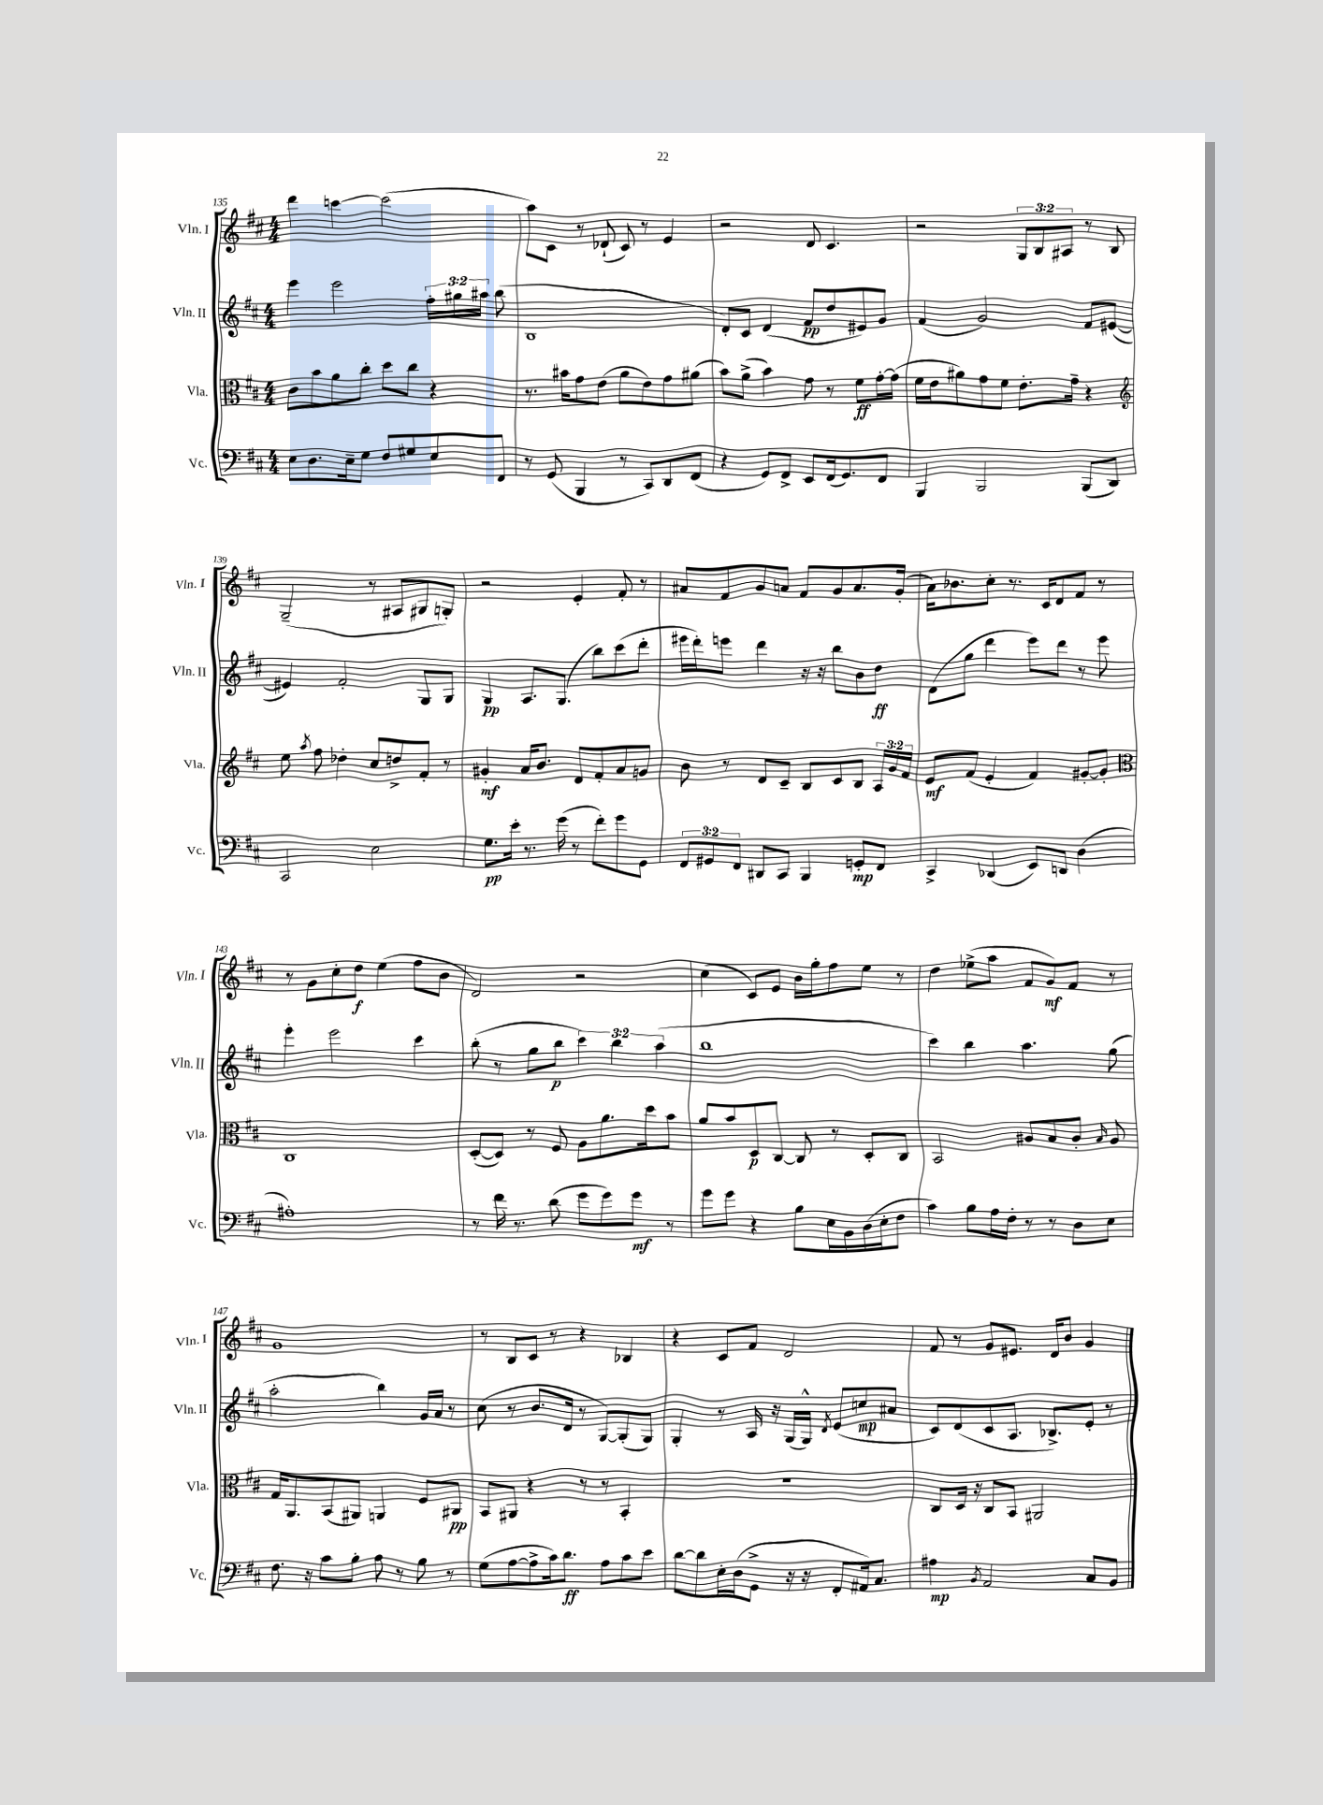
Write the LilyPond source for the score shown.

<<
\new StaffGroup <<
\new Staff = "s0" \with { instrumentName = "Vln. I" shortInstrumentName = "Vln. I" } {
    \clef treble \key d \major \numericTimeSignature \time 4/4 \override Staff.TupletNumber.text = #tuplet-number::calc-fraction-text
    \autoBeamOff d'''4 c'''4~ c'''2( |
    a''8[) cis'8] r8 des'8-!( cis'8) r8 e'4 |
    r2 d'8 cis'4. |
    r2 \tuplet 3/2 { g8[ b8 ais8] } r8 b8 |
    g2--( r8 ais8[ gis8 g8]-.) |
    r2 e'4-. fis'8-. r8 |
    ais'8[ fis'8 g'8 a'8] fis'8[ g'8 a'8. g'16]-.( |
    a'16[) bes'8. cis''8]-. r8. cis'16[ d'8 fis'8] r8 |
    r8 g'8[ cis''8-. d''8]\f e''4( fis''8[ b'8] |
    d'2) r2 |
    cis''4( cis'8[) e'8] b'16[ g''16-. fis''8 e''8] r8 |
    d''4 ees''8[->( a''8] fis'8[ g'8\mf) fis'8] r8 |
    g'1 |
    r8 b8[ cis'8] r8 r4 bes4 |
    r4 cis'8[ fis'8] d'2 |
    fis'8 r8 g'8[ eis'8.] d'16[ b'8] g'4 \bar "|." |
}
\new Staff = "s1" \with { instrumentName = "Vln. II" shortInstrumentName = "Vln. II" } {
    \clef treble \key d \major \numericTimeSignature \time 4/4 \override Staff.TupletNumber.text = #tuplet-number::calc-fraction-text
    \autoBeamOff e'''4 e'''2 \tuplet 3/2 { fis''16[-. gis''16 ais''16] } b''8( |
    b1 |
    d'8[-.) cis'8] d'4( fis'8[\pp d''8 eis'8) g'8] |
    fis'4( g'2) fis'8[ eis'8]~( |
    eis'4) fis'2-. g8[ g8] |
    g4\pp a8.[ g8.]( b''8[) cis'''8( d'''8]-. |
    eis'''16[ d'''16-.) e'''8] d'''4 r16 r16 b''8[ b'8 d''8]\ff |
    d'8[( g''8] d'''4 e'''8[) d'''8] r8 e'''8 |
    e'''4-. e'''2 cis'''4 |
    b''8-.( r8 g''8[ b''8]\p \tuplet 3/2 { cis'''4) b''4 a''4( } |
    b''1 |
    cis'''4) b''4 a''4. g''8( |
    a''2-. b''4) g'16[ a'16] r8 |
    cis''8( r8 b'8.[ d'16] r8 g8[~) g8-.( g8]) |
    g4-. r8 a16 r16 g16[( g16]-^) \acciaccatura { d'8 } e'8[( c''8\mp ais'8] |
    cis'8[) d'8( cis'8 a8.] bes8.[->) e'8]-. r8 \bar "|." |
}
\new Staff = "s2" \with { instrumentName = "Vla." shortInstrumentName = "Vla." } {
    \clef alto \key d \major \numericTimeSignature \time 4/4 \override Staff.TupletNumber.text = #tuplet-number::calc-fraction-text
    \autoBeamOff cis'8[ b'8 a'8 cis''8]-. d''8[ cis''8] r4 |
    r8. bis'16[ g'8 e'8]( a'8[ e'8) g'8 ais'8]( |
    b'8[) a'8]->( b'4) g'8 r8 fis'8[\ff g'16~-. g'16]( |
    fis'16[ e'16 ais'8) g'8 fis'8] e'8.[-. g'16]-- r4 |
    \clef treble e''8 \acciaccatura { a''8 } fis''8 des''4-. cis''8[ d''8-> fis'8]-. r8 |
    gis'4-.\mf a'16[ b'8.] d'8[ fis'8-. a'8 g'8] |
    b'8 r8 d'8[ cis'8]-- b8[ cis'8 b8] \tuplet 3/2 { a16[ g'16 fis'16] } |
    e'8[\mf fis'8]( e'4-. fis'4) gis'8[~-. gis'8]-. |
    \clef alto cis1 |
    d8[~-.( d8]) r8 fis8 a8[ a'8. d''16 b'8] |
    a'8[ b'8 d8\p cis8]~ cis8 r8 d8[-. cis8] |
    b,2 ais8[ b8 cis'8]-. \grace { b16 } ais8 |
    g16[ a,8. b,8( ais,8]) a,4 fis8[ ais,8]\pp |
    b,8[ ais,8] r4 r8 r8 b,4-. |
    R1 |
    cis8[ d16] r16 cis8[ b,8] ais,2 \bar "|." |
}
\new Staff = "s3" \with { instrumentName = "Vc." shortInstrumentName = "Vc." } {
    \clef bass \key d \major \numericTimeSignature \time 4/4 \override Staff.TupletNumber.text = #tuplet-number::calc-fraction-text
    \autoBeamOff e8[ d8. e16-- g8] fis8[ gis8 e8 fis,8] |
    r8 g,8( b,,4 r8 cis,8[) d,8 fis,8]( |
    r4 g,8[) fis,8]-> e,8[ fis,16( g,8.) fis,8] |
    b,,4 b,,2 b,,8[( d,8]) |
    cis,2 e2 |
    g8.[\pp e'16]-. r8. g'16( r8 fis'8[-.) g'8 g,8] |
    \tuplet 3/2 { fis,8[ gis,8 fis,8] } dis,8[ cis,8] b,,4 g,8[-.\mp fis,8] |
    cis,4-> des,4( e,8[) d,8] d4( |
    ais1-.) |
    r8 fis'16 r8. d'8( g'8[ g'8) g'8]\mf r8 |
    g'8[ g'8] r4 b8[ e16 b,16 d16( e16-. fis8] |
    cis'4) b8[ a16 fis16]-. r8 r8 d8[ e8] |
    fis8. r16 cis'8[ b8]-. a8 r8 b8 r8 |
    g8[( a8~ a8-> cis'16) d'8.]\ff a8[ cis'8 e'8] |
    d'8[~ d'8 e16-. d16( g,8]-> r16 r16 fis,8[-. ais,16) cis8.] |
    ais4\mp \acciaccatura { b,8 } a,2 cis8[ b,8] \bar "|." |
}
>>
>>
\layout { \context { \Score currentBarNumber = #135 } }
